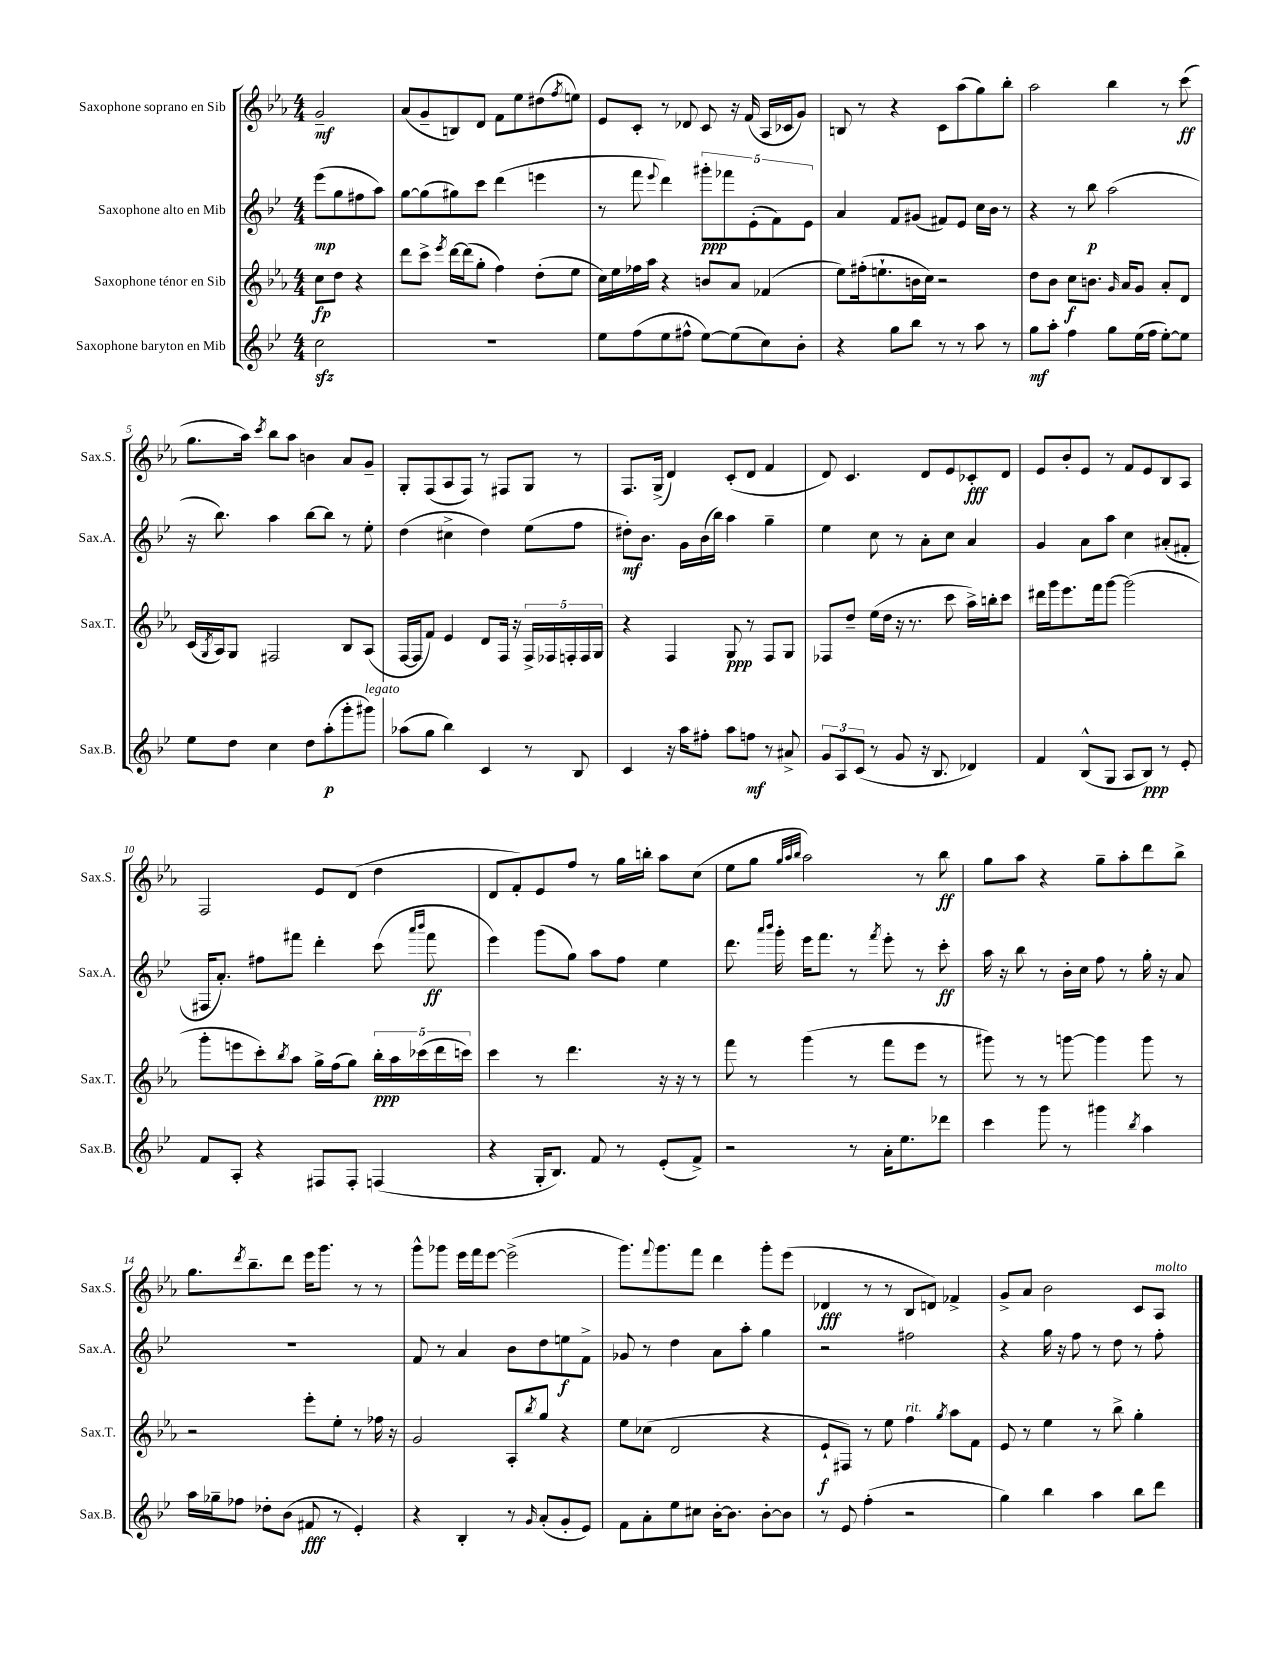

**kern	**kern	**kern	**kern
*staff4	*staff3	*staff2	*staff1
*clefG2	*clefG2	*clefG2	*clefG2
*k[b-e-]	*k[b-e-a-]	*k[b-e-]	*k[b-e-a-]
*M4/4	*M4/4	*M4/4	*M4/4
2cc	8cc	(8eee-	2g~
.	8dd	8gg	.
.	4r	8ff#	.
.	.	8aa)	.
=	=	=	=
1r	8ddd	[8gg	(8a-
.	8ccc^	(8gg]	8g~
.	8qeee-	.	.
.	[16ddd	8gg#)	8B)
.	(16ddd]	.	.
.	8gg'	8ccc	8d
.	4ff)	(4ddd	8f
.	.	.	8ee-
.	(8dd'	4eee	(8dd#
.	.	.	8qff
.	8ee-	.	8ee)
=	=	=	=
8ee-	16cc)	8r	8e-
.	16ee-	.	.
(8ff	16ff-	8fff	8c'
.	16aa-	.	.
.	.	8qqeee-	.
8ee-	4r	4ddd)	8r
8ff#^^	.	.	8d-
[8ee-)	8b	10ggg#'	8c
.	.	10fff-	.
(8ee-]	8a-	.	16r
.	.	.	(16f
.	.	(10e-'	.
8cc)	(4f-	.	16A-
.	.	10f)	.
.	.	.	16c-
8b-'	.	.	8g)
.	.	10e-	.
=	=	=	=
4r	8ee-)	4a	8B
.	(16ff#'	.	8r
.	8.ee`	.	.
8gg	.	8f	4r
8bb-	16b	(8g#	.
.	16cc)	.	.
8r	2r	8f#)	8c
8r	.	8e-	(8aa-
8aa	.	16cc	8gg)
.	.	16b-	.
8r	.	8r	8bb-'
=	=	=	=
8gg	8dd	4r	2aa-
8aa'	8b-	.	.
4ff	8cc	8r	.
.	8.b	8bb-	.
8gg	.	(2aa	4bb-
.	16qqg	.	.
.	16a-	.	.
(16ee-	8g	.	.
16ff	.	.	.
[8ee-')	8a-'	.	8r
8ee-]	8d	.	(8ccc
=	=	=	=
8ee-	(16c	16r	8.gg
.	8qG	.	.
.	16A-)	8.bb-)	.
8dd	8G	.	.
.	.	.	16aa-)
.	.	.	8qccc
4cc	2F#	4aa	8bb-
.	.	.	8aa-
8dd	.	[8bb-	4b
(8aa'	.	8bb-]	.
8ggg'	8B-	8r	8a-
8ggg#)	(8A-	8ee-'	8g~
=	=	=	=
(8aa-	[16F	(4dd	8G'
.	16F]	.	.
8gg	8f)	.	(8F
4bb-)	4e-	4cc#^	8A-
.	.	.	8F)
4c	8d	4dd)	8r
.	16F	.	8F#
.	16r	.	.
8r	20F^	(8ee-	8G
.	20F-	.	.
.	20F'	.	.
8B-	.	8ff	8r
.	20F	.	.
.	20G	.	.
=	=	=	=
4c	4r	8dd#')	8.F
.	.	8.b-	.
.	.	.	(16G^
16r	4F	.	4d)
16aa	.	16g	.
8ff#'	.	(16b-	.
.	.	16bb-)	.
8aa	8G	4aa	(8c'
8ff	8r	.	8d
8r	8F	4gg~	4f
8a#^	8G	.	.
=	=	=	=
12g	8F-	4ee-	8d)
12A	.	.	.
.	8dd~	.	4.c
(12c	.	.	.
8r	(16ee-	8cc	.
.	16dd	.	.
8g	16r	8r	.
.	8.r	.	.
16r	.	8a'	8d
8.B-	.	.	.
.	8ccc	8cc	8e-
4d-)	16aa-^)	4a	8c-'
.	16bb'	.	.
.	8ccc	.	8d
=	=	=	=
4f	16ddd#	4g	8e-
.	16ggg	.	.
.	8.eee-	.	8b-'
(8B-^^	.	8a	8e-
.	16fff	.	.
8G	[8ggg	8aa	8r
8A	(2ggg]	4cc	8f
8B-)	.	.	8e-
8r	.	(8a#'	8B-
8e-'	.	8f#'	8A-
=	=	=	=
8f	8ggg'	16F#	2F
.	.	8.a')	.
8A'	8eee	.	.
4r	8ccc')	8ff#	.
.	8qbb-	.	.
.	8aa-	8fff#	.
8F#	16gg^	4ddd'	8e-
.	(16ff	.	.
8F#'	8gg)	.	(8d
(4F	20bb-'	(8ccc	4dd
.	20aa-	.	.
.	(20ccc-	.	.
.	.	16qqaaa	.
.	.	16qqbbb-	.
.	.	8fff#	.
.	20ddd	.	.
.	20ccc)	.	.
=	=	=	=
4r	4ccc	4eee-)	8d
.	.	.	8f')
16G'	8r	(8ggg	8e-
8.B-)	.	.	.
.	4.ddd	8gg)	8ff
8f	.	8aa	8r
8r	.	8ff	16gg
.	.	.	16bb'
(8e-'	16r	4ee-	8aa-
.	16r	.	.
8f^)	8r	.	(8cc
=	=	=	=
2r	8fff	8.ddd	8ee-
.	8r	.	8gg
.	.	16qqaaa	.
.	.	16qqbbb-	.
.	.	16ggg'	.
.	.	.	32qqgg
.	.	.	32qqaa-
.	.	.	32qqbb-
.	(4ggg	16eee-	2aa-)
.	.	8.fff	.
8r	8r	8r	.
.	.	8qfff	.
16a'	8fff	8eee-'	.
8.ee-	.	.	.
.	8eee-	8r	8r
8ddd-	8r	8ccc'	8bb-
=	=	=	=
4ccc	8ggg#)	16aa	8gg
.	.	16r	.
.	8r	8bb-	8aa-
8ggg	8r	8r	4r
8r	[8ggg	16b-'	.
.	.	16cc	.
4ggg#	4ggg]	8ff	8gg~
.	.	8r	8aa-'
8qbb-	.	.	.
4aa	8ggg	16gg'	8ddd
.	.	16r	.
.	8r	8a	8bb-^
=	=	=	=
16aa	2r	1r	8.gg
16gg-~	.	.	.
8ff-	.	.	.
.	.	.	8qddd
.	.	.	8.bb-~
8dd-'	.	.	.
(8b-	.	.	8ddd
8f#	8eee-'	.	16eee-
.	.	.	8.ggg
8r	8ee-'	.	.
4e-')	8r	.	8r
.	16ff-	.	8r
.	16r	.	.
=	=	=	=
4r	2g	8f	8ggg^^
.	.	8r	8ggg-
4B-'	.	4a	16eee-
.	.	.	16fff
.	.	.	[8eee-
8r	8A-'	8b-	(2eee-^]
16qqg	8qbb-	.	.
(8a'	8gg	8dd	.
8g'	4r	8ee	.
8e-)	.	8f^	.
=	=	=	=
8f	8ee-	8g-	8.ggg)
8a'	(8cc-	8r	.
.	.	.	8qqfff
.	.	.	8.ggg
8ee-	2d	4dd	.
8cc#	.	.	8fff
[16b-'	.	8a	4ddd
8.b-]	.	.	.
.	.	8aa'	.
[8b-'	4r	4gg	8ggg'
8b-]	.	.	(8eee-
=	=	=	=
8r	8e-`	2r	4d-
8e-	8F#)	.	.
(4ff'	8r	.	8r
.	8ee-	.	8r
2r	4ff	2ff#	8B-
.	.	.	8d)
.	8qgg	.	.
.	8aa-	.	4f-^
.	8f	.	.
=	=	=	=
4gg)	8e-	4r	8g^
.	8r	.	8a-
4bb-	4ee-	16gg	2b-
.	.	16r	.
.	.	8ff	.
4aa	8r	8r	.
.	8bb-^	8dd	.
8bb-	4gg'	8r	8c
8ddd	.	8ff'	8A-
==	==	==	==
*-	*-	*-	*-
